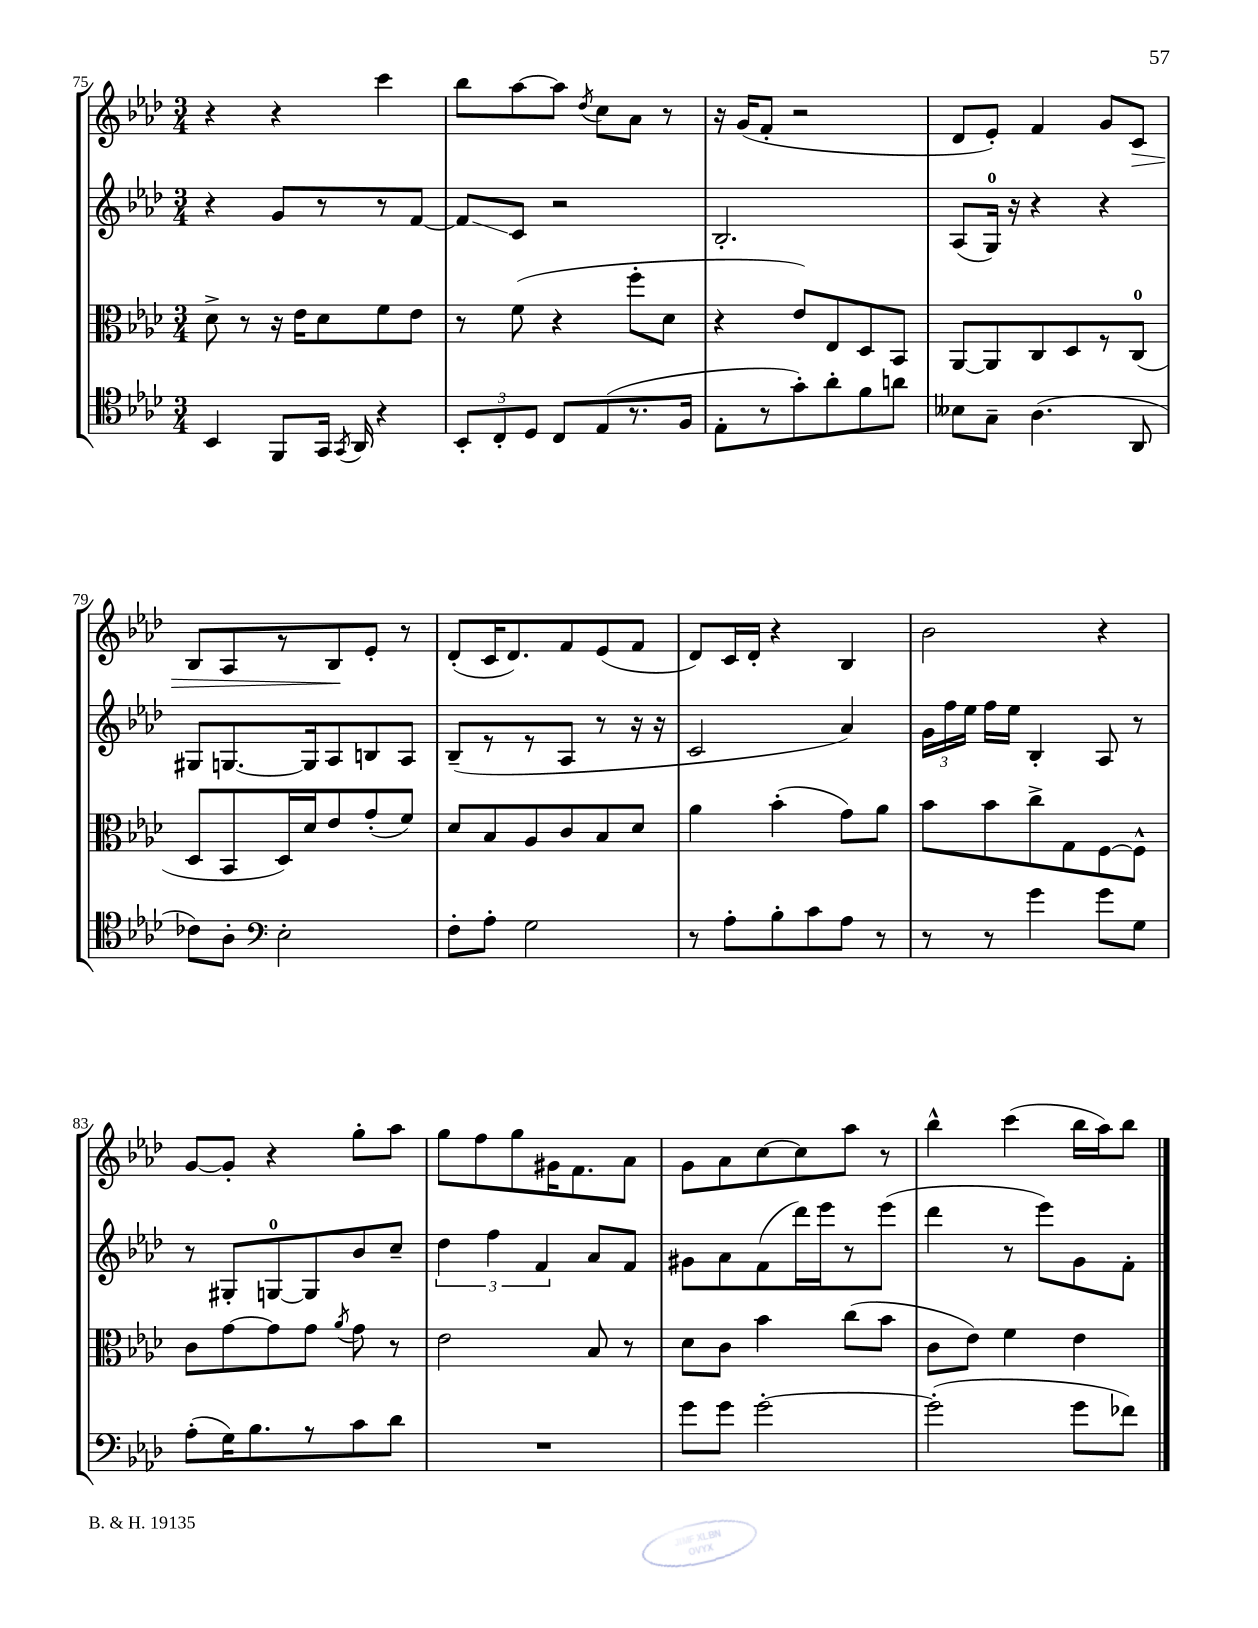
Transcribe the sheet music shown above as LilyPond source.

<<
\new StaffGroup <<
\new Staff = "s0" {
    \clef treble \key aes \major \numericTimeSignature \time 3/4
    \autoBeamOff r4 r4 c'''4 |
    bes''8[ aes''8~ aes''8] \acciaccatura { des''8 } c''8[ aes'8] r8 |
    r16 g'16[( f'8]-. r2 |
    des'8[ ees'8]-.) f'4 g'8[ c'8]\> |
    bes8[ aes8 r8 bes8\! ees'8]-. r8 |
    des'8[-.( c'16 des'8.) f'8 ees'8( f'8] |
    des'8[) c'16 des'16]-. r4 bes4 |
    bes'2 r4 |
    g'8[~ g'8]-. r4 g''8[-. aes''8] |
    g''8[ f''8 g''8 gis'16 f'8. aes'8] |
    g'8[ aes'8 c''8~ c''8 aes''8] r8 |
    bes''4-^ c'''4( bes''16[ aes''16) bes''8] \bar "|." |
}
\new Staff = "s1" {
    \clef treble \key aes \major \numericTimeSignature \time 3/4
    \autoBeamOff r4 g'8[ r8 r8 f'8]~ |
    f'8[\glissando c'8] r2 |
    bes2.-. |
    aes8[( g16]-0) r16 r4 r4 |
    gis8[ g8.~ g16 aes8 b8 aes8] |
    bes8[--( r8 r8 aes8] r8 r16 r16 |
    c'2 aes'4) |
    \tuplet 3/2 { g'16[ f''16 ees''16] } f''16[ ees''16] bes4-. aes8 r8 |
    r8 gis8[-. g8-0~ g8 bes'8 c''8]-- |
    \tuplet 3/2 { des''4 f''4 f'4 } aes'8[ f'8] |
    gis'8[ aes'8 f'8( des'''16) ees'''16 r8 ees'''8]( |
    des'''4 r8 ees'''8[) g'8 f'8]-. \bar "|." |
}
\new Staff = "s2" {
    \clef alto \key aes \major \numericTimeSignature \time 3/4
    \autoBeamOff des'8-> r8 r16 ees'16[ des'8 f'8 ees'8] |
    r8 f'8( r4 f''8[-. des'8] |
    r4 ees'8[) ees8 des8 bes,8] |
    aes,8[~ aes,8 c8 des8 r8 c8]-0( |
    des8[ bes,8 des16) des'16 ees'8 g'8-.( f'8]) |
    des'8[ bes8 aes8 c'8 bes8 des'8] |
    aes'4 bes'4-.( g'8[) aes'8] |
    bes'8[ bes'8 c''8-> g8 f8~ f8]-^ |
    c'8[ g'8~ g'8 g'8] \acciaccatura { aes'8 } g'8 r8 |
    ees'2 bes8 r8 |
    des'8[ c'8] bes'4 c''8[( bes'8] |
    c'8[ ees'8]) f'4 ees'4 \bar "|." |
}
\new Staff = "s3" {
    \clef tenor \key aes \major \numericTimeSignature \time 3/4
    \autoBeamOff bes,4 f,8[ g,16] \acciaccatura { g,8 } aes,16 r4 |
    \tuplet 3/2 { bes,8[-. c8-. des8] } c8[ ees8( r8. f16] |
    ees8[-. r8 g'8-.) aes'8-. f'8 a'8] |
    beses8[ g8]-- aes4.( aes,8 |
    ces'8[) aes8]-. \clef bass ees2-. |
    f8[-. aes8]-. g2 |
    r8 aes8[-. bes8-. c'8 aes8] r8 |
    r8 r8 g'4 g'8[ g8] |
    aes8[-.( g16) bes8. r8 c'8 des'8] |
    R2. |
    g'8[ g'8] g'2~-. |
    g'2-.( g'8[ fes'8]) \bar "|." |
}
>>
>>
\layout { \context { \Score currentBarNumber = #75 } }
